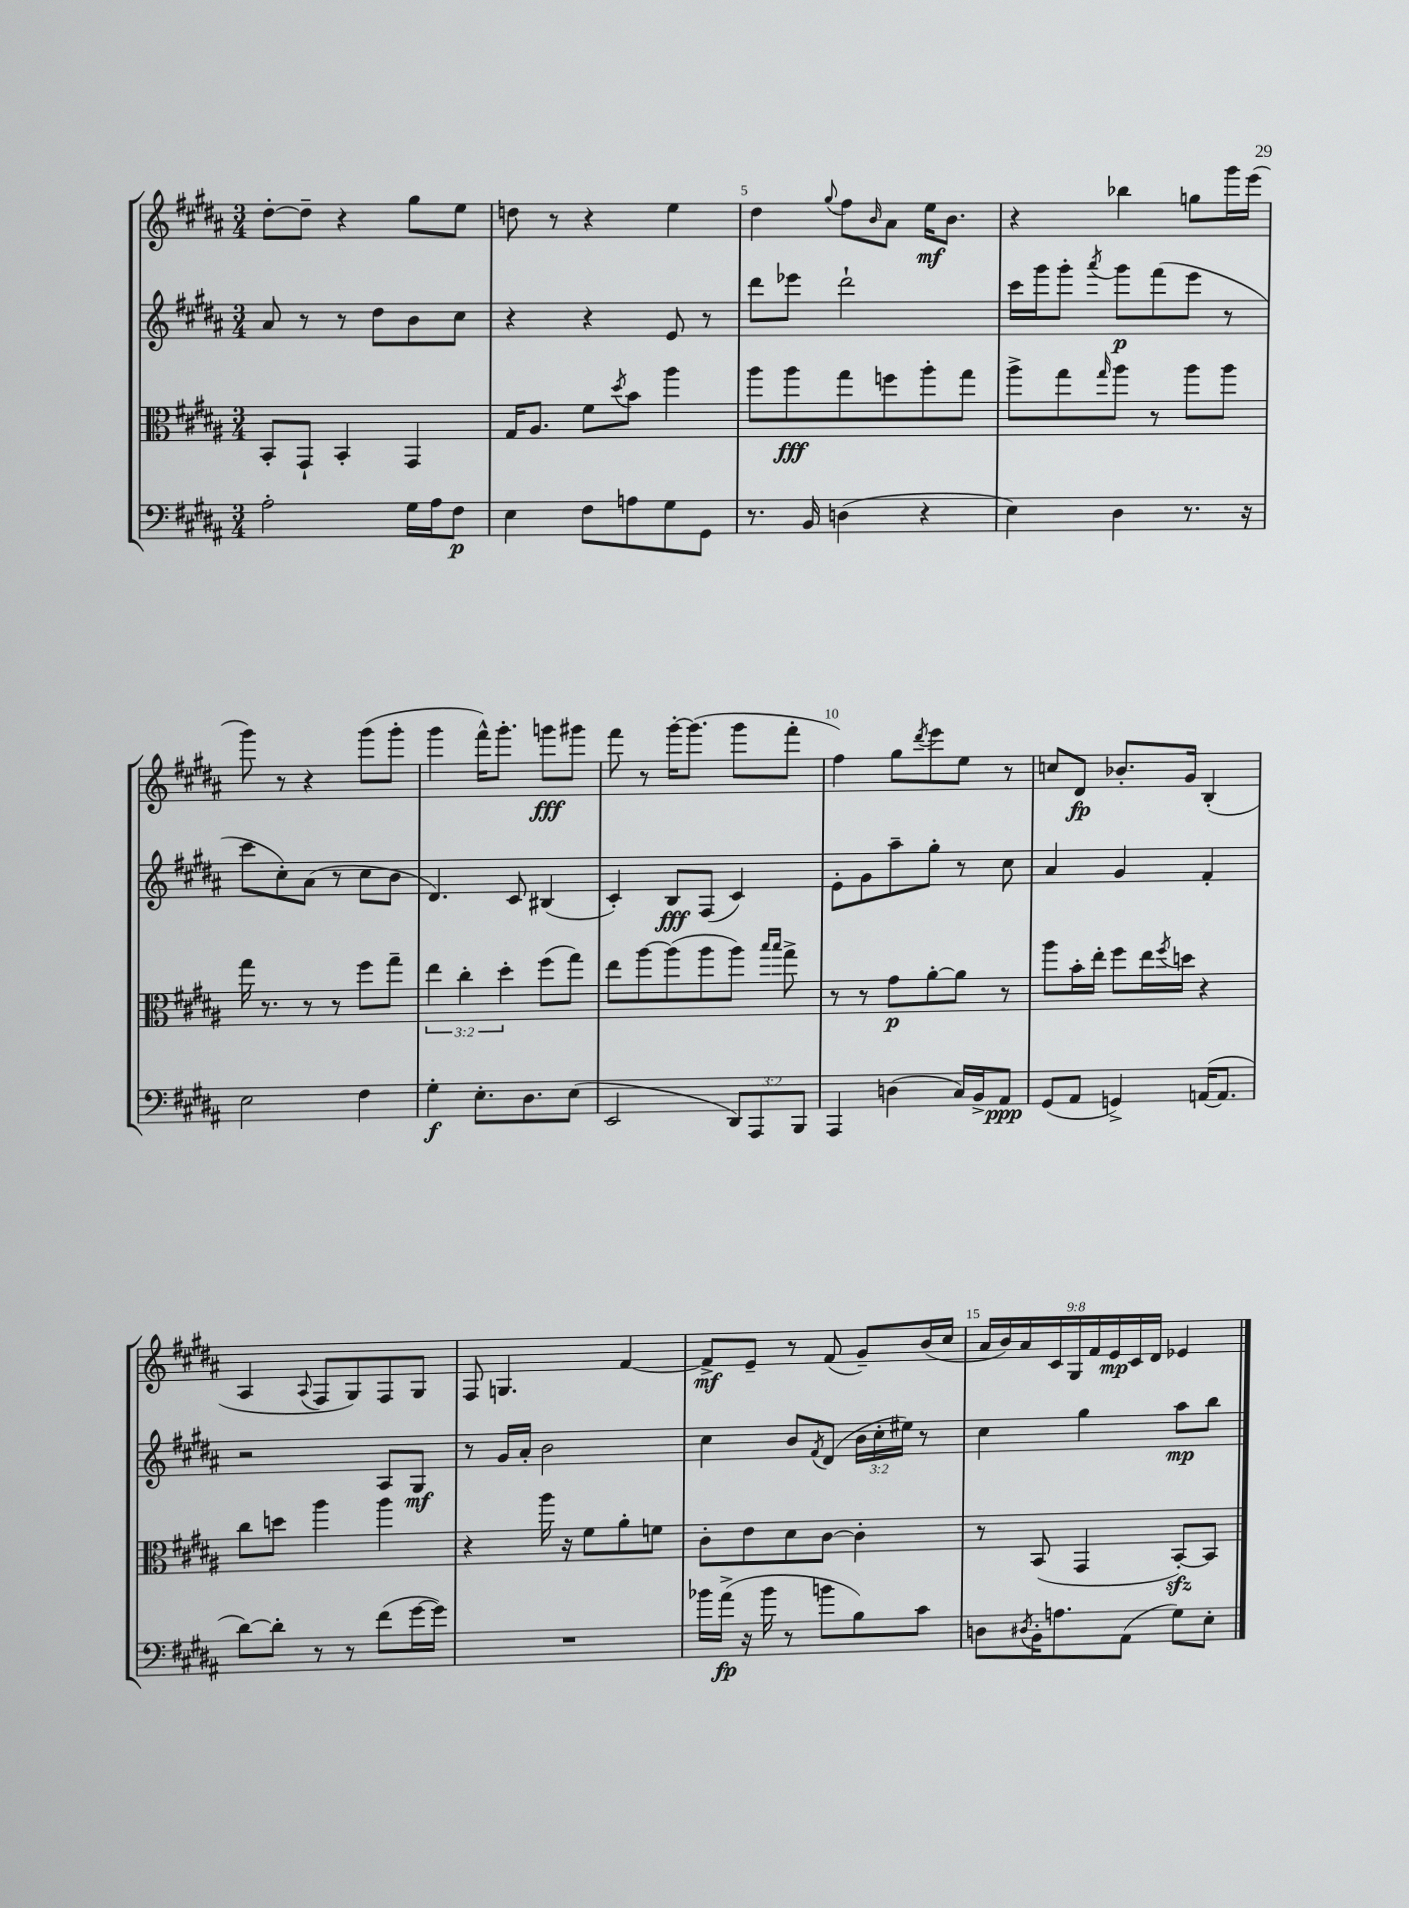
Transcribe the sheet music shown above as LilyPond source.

<<
\new StaffGroup <<
\new Staff = "s0" {
    \clef treble \key b \major \numericTimeSignature \time 3/4 \override Staff.TupletNumber.text = #tuplet-number::calc-fraction-text
    dis''8~-. dis''8-- r4 gis''8 e''8 |
    d''8 r8 r4 e''4 |
    dis''4 \appoggiatura { gis''8 } fis''8 \grace { b'16 } ais'8 e''16\mf b'8. |
    r4 bes''4 g''8 gis'''16 e'''16( |
    gis'''8) r8 r4 gis'''8( gis'''8-. |
    gis'''4 fis'''16-^) gis'''8.-. g'''8\fff gis'''8 |
    fis'''8 r8 gis'''16~-. gis'''8.( gis'''8 fis'''8-. |
    fis''4) gis''8 \acciaccatura { dis'''8 } e'''8 e''8 r8 |
    c''8 dis'8\fp bes'8.-. gis'16 b4-.( |
    ais4 \appoggiatura { ais8 } fis8 gis8) fis8 gis8 |
    fis8 g4. fis'4~ |
    fis'8->\mf e'8-- r8 fis'8( gis'8--) b'16( cis''16 |
    \tuplet 9/8 { ais'16 b'16) ais'16 cis'16 gis16 fis'16 e'16\mp cis'16 dis'16 } ees'4 \bar "|." |
}
\new Staff = "s1" {
    \clef treble \key b \major \numericTimeSignature \time 3/4 \override Staff.TupletNumber.text = #tuplet-number::calc-fraction-text
    ais'8 r8 r8 dis''8 b'8 cis''8 |
    r4 r4 e'8 r8 |
    dis'''8 ees'''8 dis'''2-! |
    cis'''16 gis'''16 gis'''8-. \acciaccatura { ais'''8 } gis'''8\p fis'''8( e'''8 r8 |
    cis'''8 cis''8-.) ais'8( r8 cis''8 b'8 |
    dis'4.) cis'8 bis4( |
    cis'4-.) b8\fff fis8( cis'4) |
    e'8-. gis'8 ais''8-- gis''8-. r8 cis''8 |
    ais'4 gis'4 fis'4-. |
    r2 ais8 gis8\mf |
    r8 gis'16 ais'16-. b'2 |
    cis''4 b'8 \acciaccatura { fis'8 } dis'8( \tuplet 3/2 { b'16 cis''16-. eis''16) } r8 |
    cis''4 gis''4 ais''8\mp b''8 \bar "|." |
}
\new Staff = "s2" {
    \clef alto \key b \major \numericTimeSignature \time 3/4 \override Staff.TupletNumber.text = #tuplet-number::calc-fraction-text
    b,8-. gis,8-! b,4-. gis,4 |
    gis16 ais8. fis'8 \acciaccatura { dis''8 } b'8 ais''4 |
    ais''8 ais''8\fff gis''8 f''8 ais''8-. gis''8 |
    ais''8-> gis''8 \grace { gis''16 } ais''8 r8 ais''8 ais''8 |
    gis''16 r8. r8 r8 fis''8 gis''8-- |
    \tuplet 3/2 { e''4 cis''4-. dis''4-. } fis''8( gis''8) |
    e''8 ais''8~ ais''8( ais''8 ais''8) \grace { b''16 b''16 } gis''8-> |
    r8 r8 gis'8\p ais'8~-. ais'8 r8 |
    ais''8 b'16-. e''16-. fis''8 e''16 \acciaccatura { fis''8 } d''16 r4 |
    cis''8 d''8 ais''4 ais''4 |
    r4 ais''16 r16 fis'8 ais'8-. f'8 |
    cis'8-. e'8 dis'8 cis'8~ cis'4-. |
    r8 b,8( gis,4 b,8~-.\sfz) b,8 \bar "|." |
}
\new Staff = "s3" {
    \clef bass \key b \major \numericTimeSignature \time 3/4 \override Staff.TupletNumber.text = #tuplet-number::calc-fraction-text
    ais2-. gis16 ais16 fis8\p |
    e4 fis8 a8 gis8 gis,8 |
    r8. b,16 d4( r4 |
    e4) dis4 r8. r16 |
    e2 fis4 |
    gis4-.\f e8.-. dis8. e8( |
    e,2 \tuplet 3/2 { dis,8) ais,,8 b,,8 } |
    ais,,4 d4( cis16) b,16-> ais,8\ppp |
    gis,8( ais,8 g,4->) a,16~( a,8. |
    dis'8~) dis'8-. r8 r8 fis'8( gis'16~ gis'16) |
    R2. |
    bes'16 ais'16->\fp( r16 bes'16 r8 b'8 b8) cis'8 |
    d8 \acciaccatura { dis8 } b,16-. a8. ais,8( gis8) e8-. \bar "|." |
}
>>
>>
\layout { \context { \Score currentBarNumber = #3 \override BarNumber.break-visibility = ##(#f #t #t) barNumberVisibility = #(every-nth-bar-number-visible 5) } }
